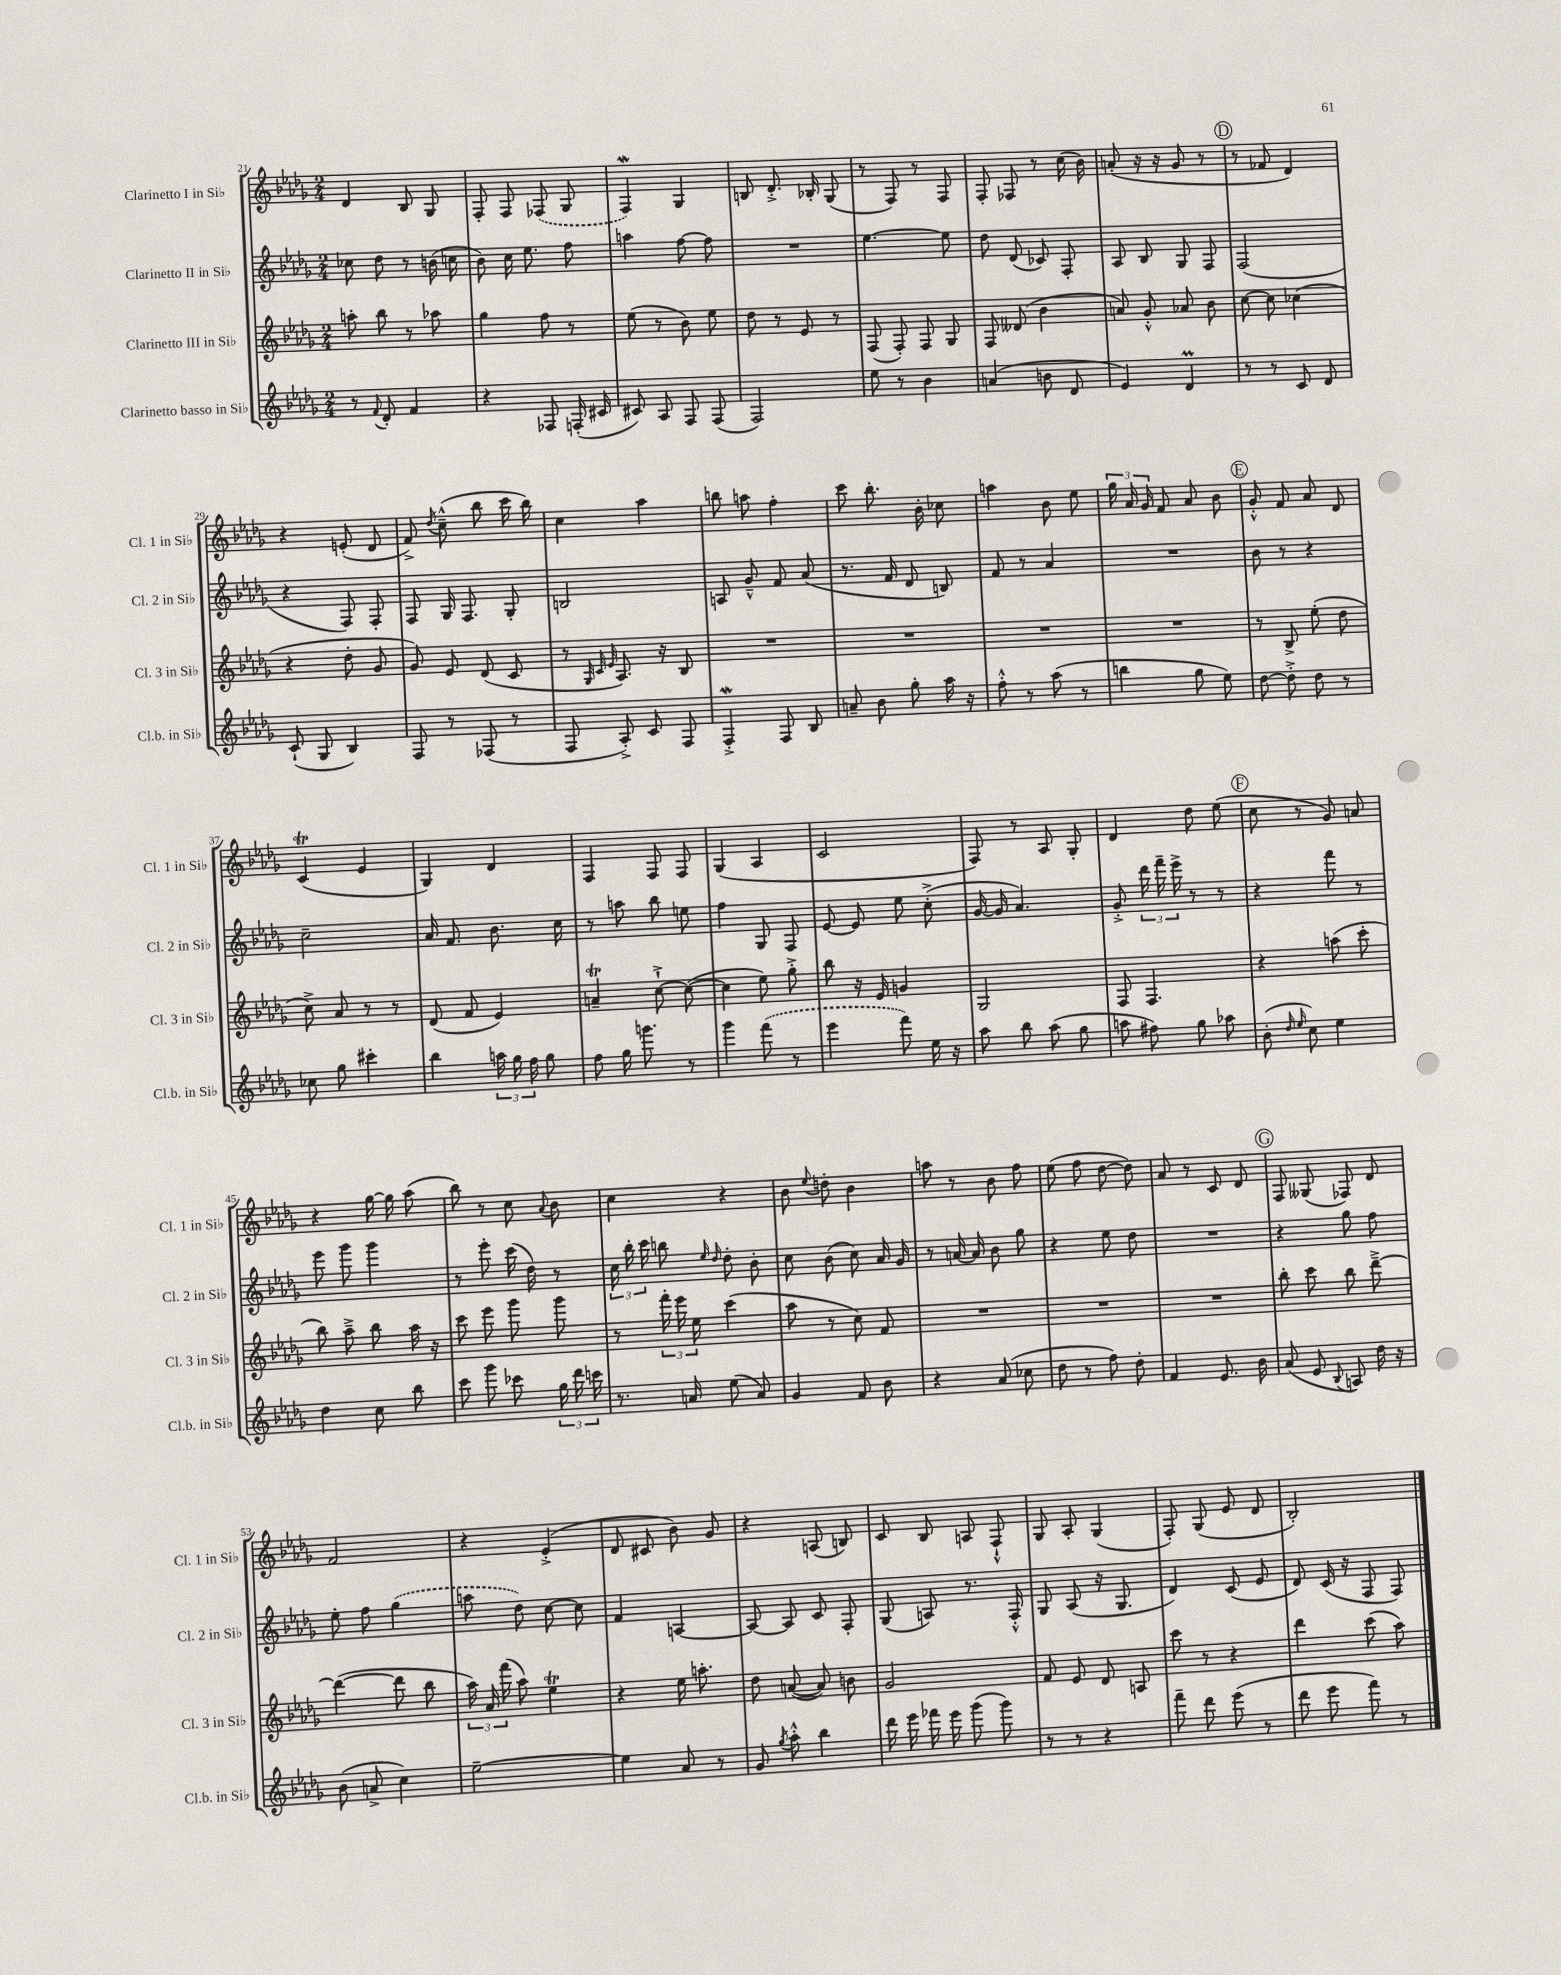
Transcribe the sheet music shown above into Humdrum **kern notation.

**kern	**kern	**kern	**kern
*part4	*part3	*part2	*part1
*staff4	*staff3	*staff2	*staff1
*I"Clarinetto basso in Si♭	*I"Clarinetto III in Si♭	*I"Clarinetto II in Si♭	*I"Clarinetto I in Si♭
*I'Cl.b. in Si♭	*I'Cl. 3 in Si♭	*I'Cl. 2 in Si♭	*I'Cl. 1 in Si♭
*clefG2	*clefG2	*clefG2	*clefG2
*k[b-e-a-d-g-]	*k[b-e-a-d-g-]	*k[b-e-a-d-g-]	*k[b-e-a-d-g-]
*M2/4	*M2/4	*M2/4	*M2/4
=21	=21	=21	=21
8r	8aan'\	8cc-X\	4d-/
8qqf/	.	.	.
8d-'/	8bb-\	8dd-\	.
4f/	8r	8r	8B-/
.	8aa-X\	(16bn\	8G-/
.	.	16ccn\	.
=22	=22	=22	=22
4r	4gg-\	8b-\)	8F'/
.	.	16cc\	8F/
.	.	8.ee-\	.
8F-X/	8ff\	.	(8F-X/
(16Fn'/	8r	8ff\	8G-/
16c#X/	.	.	.
=23	=23	=23	=23
8c#X/)	(8ee-\	4aan\	4FW/)
8A-/	8r	.	.
8F/	8b-\)	[8ff\	4G-/
(8F/	8ee-\	8ff\]	.
=24	=24	=24	=24
2F/)	8dd-\	2r	8Bn/
.	8r	.	8.d-'^/
.	8e-/	.	.
.	.	.	16B-X'/
.	8r	.	(8G-/
=25	=25	=25	=25
8ee-\	(8F/	[4.ee-\	8r
8r	8F'/)	.	8F/)
4b-\	8F/	.	8r
.	8G-/	8ee-\]	8F/
=26	=26	=26	=26
(4an/	8F/	8dd-\	8F'/
.	(8d--X/	(8d-/	8F-X/
8bn\	4b-\	8c-X/)	8r
8d-/	.	8F'/	(16cc\
.	.	.	16b-\)
=27	=27	=27	=27
4e-/)	8an/)	8A-/	(8an'/
.	8g-'^^/	8B-/	16r
.	.	.	16r
4d-M/	8a-X/	8G-/	8g-/
.	8b-\	8F/	8r
!!LO:REH:place=s1:t=D
=28	=28	=28	=28
8r	[8cc\	(2F/	8r
8r	8cc\]	.	8f-X/
8c/	(4cc-X\	.	4d-/)
8d-/	.	.	.
!!LO:LB:g=z
=29	=29	=29	=29
(8c`/	4r	4r	4r
8G-/	.	.	.
4B-/)	8dd-'\	8F/)	(8en'/
.	8g-/	8F'/	8d-/
=30	=30	=30	=30
8F/	8g-/)	8F/	8f^/)
.	.	.	8qdd-/
8r	8e-/	16G-/	(8cc~^^\
.	.	8.F/	.
(8F-X/	(8d-/	.	8bb-\
8r	8c/	8G-'/	16ccc\
.	.	.	16bb-\)
=31	=31	=31	=31
8F/	8r	2Bn/	4cc\
.	32qqG-/	.	.
.	32qqc/	.	.
.	32qqe-/	.	.
8A-'^/)	8.A-/)	.	.
8c/	.	.	4aa-\
.	16r	.	.
8F/	8B-/	.	.
=32	=32	=32	=32
4FW'^/	2r	8An/	8bbn\
.	.	8g-~^^/	8aan\
8F/	.	8f/	4ff'\
8B-/	.	(8a-/	.
=33	=33	=33	=33
8an~/	2r	8.r	8ccc\
8b-\	.	.	8.bb-'\
.	.	16f/	.
8gg-'\	.	8d-/	.
.	.	.	16b-'\
16aa-\	.	8Bn/)	8cc-X\
16r	.	.	.
=34	=34	=34	=34
8ff'^^\	2r	8f/	4aan\
8r	.	8r	.
(8aa-\	.	4a-/	8b-\
8r	.	.	8ee-\
=35	=35	=35	=35
4bbn\	2r	2r	24gg-\
.	.	.	24a-/
.	.	.	24g-/
.	.	.	8f/
8gg-\	.	.	8a-/
8ee-\)	.	.	8b-\
!!LO:REH:place=s1:t=E
=36	=36	=36	=36
[8dd-\	8r	8b-\	8g-'^^/
8dd-'^\]	8B-^/	8r	8f/
8dd-\	(8ee-'\	4r	8a-/
8r	8dd-\	.	8d-/
!!LO:LB:g=z
=37	=37	=37	=37
8cc-X\	8cc^\)	2cc~\	(4ct/
8gg-\	8a-/	.	.
4ccc#X'\	8r	.	4e-/
.	8r	.	.
=38	=38	=38	=38
4bb-\	(8d-/	16a-/	4G-/)
.	.	8.f/	.
.	8f/	.	.
24aan\	4e-/)	8.b-\	4d-/
24gg-\	.	.	.
24ff\	.	.	.
8gg-\	.	.	.
.	.	16cc\	.
=39	=39	=39	=39
8ff\	4ant~/	8r	4F/
16gg-\	.	8aan\	.
8.gggn\	.	.	.
.	[8cc`^\	8bb-\	8F/
8r	(8cc\_	8een\	8F/
=40	=40	=40	=40
4ggg-\	4cc\]	4ff\	(4G-/
(8fff\	8ee-\)	8G-/	4A-/
8r	8gg-'^\	8F/	.
=41	=41	=41	=41
4eee-\	8bb-\	[8e-/	2c/
.	16r	8e-/]	.
.	16e-/	.	.
8fff\)	4gn/	8ee-\	.
16ee-\	.	(8cc'^\	.
16r	.	.	.
=42	=42	=42	=42
8aa-\	2G-/	[16g-/	8F/)
.	.	16g-/]	.
8bb-\	.	4.a-/)	8r
(8aa-\	.	.	8A-/
8gg-\	.	.	8G-'/
=43	=43	=43	=43
8aan\	8F/	8g-'^/	4d-/
8ff#X\)	4.F/	24ddd-\	.
.	.	24fff~\	.
.	.	24eee-^\	.
8gg-\	.	8r	8dd-\
8aa-X\	.	8r	(8ee-\
!!LO:REH:place=s1:t=F
=44	=44	=44	=44
(8b-'\	4r	4r	8cc\
16qqdd-/	.	.	.
16qqee-/	.	.	.
8cc\)	.	.	8r
4ee-\	(8aan\	8fff\	8g-/)
.	8ccc'\	8r	8an/
!!LO:LB:g=z
=45	=45	=45	=45
4dd-\	8bb-\)	8eee-\	4r
.	8aa-~^\	8ggg-\	.
8cc\	8bb-\	4ggg-\	[16gg-\
.	.	.	16gg-\]
8bb-\	16aa-\	.	(8aa-\
.	16r	.	.
=46	=46	=46	=46
8ccc\	8ccc\	8r	8bb-\)
8ggg-\	8eee-\	8eee-'\	8r
8ccc-X\	8ggg-\	(16ccc\	8cc\
.	.	16dd-\)	.
.	.	.	8qqa-/
24gg-\	8ggg-\	8r	8b-\
24ddd-\	.	.	.
24cccn\	.	.	.
=47	=47	=47	=47
8.r	8r	24cc\	4cc\
.	.	24bb-'\	.
.	.	24ccc\	.
.	24fff'\	8bbn\	.
.	24eee-\	.	.
16an/	.	.	.
.	24ee-\	.	.
.	.	16qqee-/	.
.	.	16qqdd-/	.
(8ee-\	(4ccc\	8dd-'\	4r
8a/)	.	8b-'\	.
=48	=48	=48	=48
4g-/	8aa-\	8cc\	8b-\
.	.	.	8qqee-/
.	8r	(8b-\	8ddn'\
8f/	8cc\)	8cc\)	4b-\
8b-\	8f/	16a-/	.
.	.	16g-/	.
=49	=49	=49	=49
4r	2r	8r	8aan\
.	.	[16an/	8r
.	.	16a/]	.
(8a-/	.	8b-\	8b-\
8cc-X\	.	8gg-\	8ff\
=50	=50	=50	=50
8dd-\	2r	4r	(8ee-\
8r	.	.	8ff\
8ff\)	.	8ee-\	[8dd-\
8dd-'\	.	8dd-\	8dd-\])
=51	=51	=51	=51
4f/	2r	2r	8a-/
.	.	.	8r
8.e-/	.	.	8c/
.	.	.	8d-/
16b-\	.	.	.
!!LO:REH:place=s1:t=G
=52	=52	=52	=52
(8a-/	8bb-'\	4r	8F/
8e-/	8ccc\	.	(8G--X/
8qqB-/	.	.	.
8An/)	8bb-\	8gg-\	8F-X/)
16dd-\	[8ddd-~^\	8ff\	8d-/
16r	.	.	.
!!LO:LB:g=z
=53	=53	=53	=53
(8b-\	(4ddd-\_	8ee-'\	2f/
8an^/	.	8ff\	.
4cc\)	8ddd-\]	(4gg-\	.
.	8bb-\	.	.
=54	=54	=54	=54
[2ee-~\	24aa-\)	8aan\	4r
.	24a-/	.	.
.	(24fff\	.	.
.	8aa-\)	8dd-\)	.
.	4ee-T\	[8cc\	(4e-'^/
.	.	8cc\]	.
=55	=55	=55	=55
4ee-\]	4r	4f/	8d-/
.	.	.	8c#X/
8a-/	16ee-\	[4An/	8b-\)
.	8.aan'\	.	.
8r	.	.	8g-/
=56	=56	=56	=56
8g-/	8dd-\	8A/_	4r
8qgg-/	.	.	.
8aa-'^^\	([8an/	8A/]	.
4bb-\	8a/])	8c/	(8An/
.	8bn\	8F'/	8Bn/)
=57	=57	=57	=57
16ddd-\	2g-/	(8G-/	8c/
16eee-\	.	.	.
16fff-X\	.	8An/)	8B-/
16eee-\	.	.	.
(8ggg-\	.	8.r	8An/
8ggg-\)	.	.	8F`^^/
.	.	16F'^^/	.
=58	=58	=58	=58
8r	8f/	8G-/	8G-/
8r	8e-/	(8A-/	8A-'/
4r	8d-/	16r	(4G-/
.	.	8.G-/	.
.	8An/	.	.
=59	=59	=59	=59
8fff~\	8ccc\	4d-/)	8F'/)
8ddd-\	8r	.	(8G-/
(8eee-\	4r	(8c/	8e-/
8r	.	8e-/	8d-/
=60	=60	=60	=60
8ddd-\	4ddd-\	8d-/)	2B-'/)
8eee-\	.	(16c/	.
.	.	16r	.
8fff\)	(8ccc\	8F/	.
8r	8aa-\)	8F/)	.
==	==	==	==
*-	*-	*-	*-
